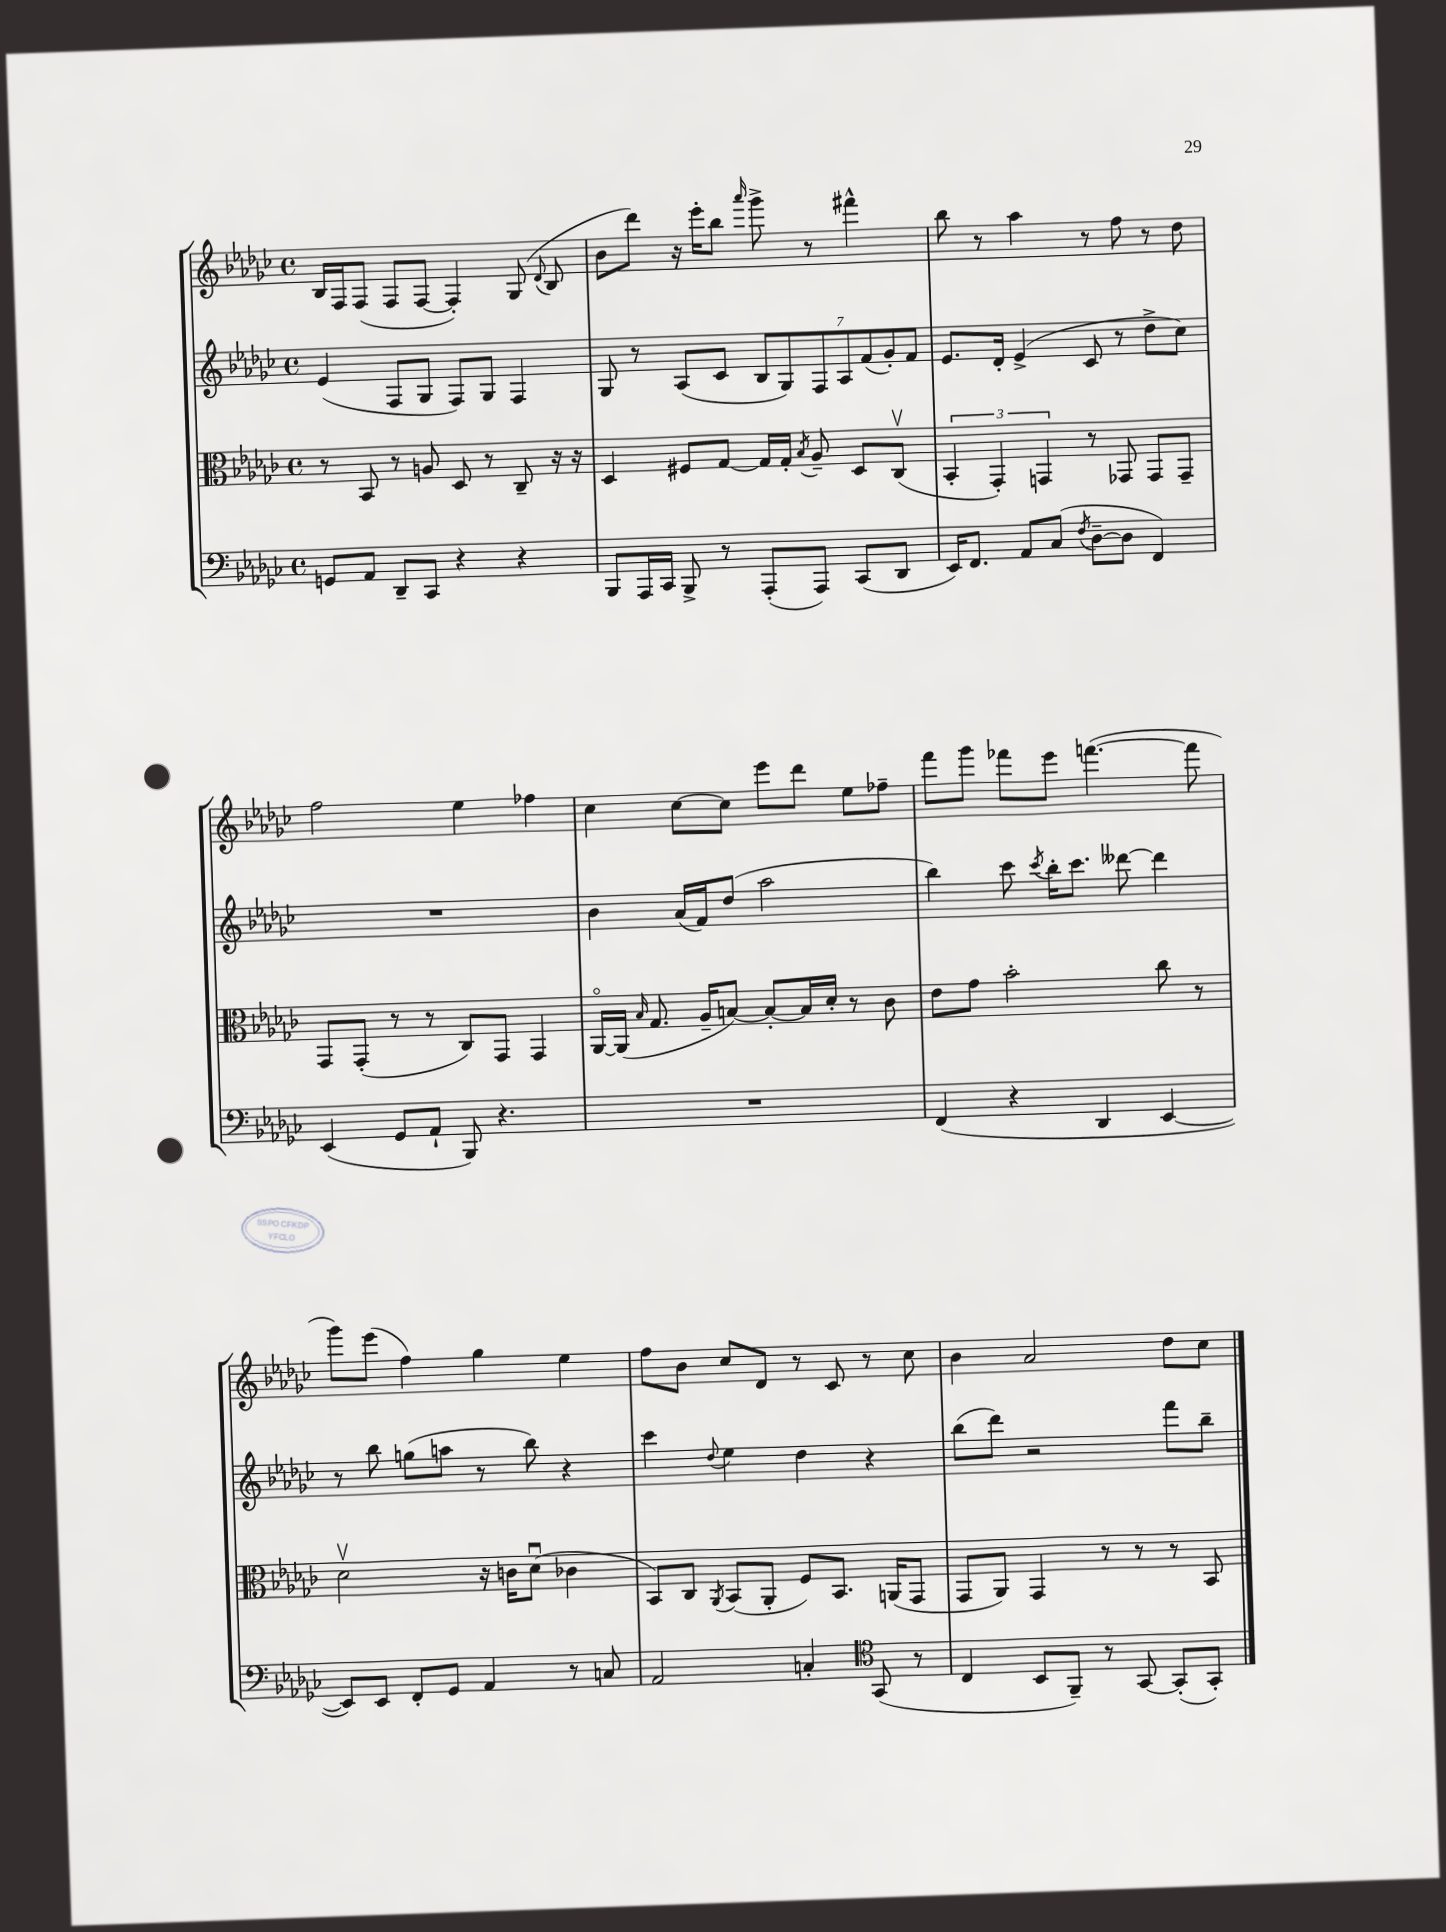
<<
\new StaffGroup <<
\new Staff = "s0" {
    \clef treble \key ges \major \defaultTimeSignature \time 4/4
    \autoBeamOff bes16[ f16 f8]( f8[ f8]~ f4-.) ges8( \appoggiatura { des'8 } bes8 |
    bes'8[ des'''8]) r16 ees'''16[-. bes''8] \grace { aes'''16 } ges'''8-> r8 fis'''4-^ |
    bes''8 r8 aes''4 r8 f''8 r8 des''8 |
    f''2 ees''4 fes''4 |
    ces''4 ces''8[~ ces''8] ees'''8[ des'''8] ees''8[ fes''8]-- |
    f'''8[ ges'''8] fes'''8[ ees'''8] f'''4.~( f'''8 |
    ges'''8[) ees'''8]( f''4) ges''4 ees''4 |
    f''8[ bes'8] ces''8[ des'8] r8 ces'8 r8 ces''8 |
    bes'4 aes'2 des''8[ ces''8] \bar "|." |
}
\new Staff = "s1" {
    \clef treble \key ges \major \defaultTimeSignature \time 4/4
    \autoBeamOff ees'4( f8[ ges8] f8[) ges8] f4 |
    ges8 r8 aes8[( ces'8] \tuplet 7/4 { bes8[ ges8) f8 aes8 f'8( ges'8-.) f'8] } |
    ees'8.[ des'16]-. ees'4->( ces'8 r8 des''8[-> ces''8]) |
    R1 |
    bes'4 aes'16[( f'16) des''8]( aes''2 |
    bes''4) ces'''8 \acciaccatura { ces'''8 } bes''16[-. ces'''8.] deses'''8~ deses'''4 |
    r8 bes''8 g''8[( a''8] r8 bes''8) r4 |
    ces'''4 \appoggiatura { des''8 } ees''4 des''4 r4 |
    bes''8[( des'''8]) r2 f'''8[ bes''8]-- \bar "|." |
}
\new Staff = "s2" {
    \clef alto \key ges \major \defaultTimeSignature \time 4/4
    \autoBeamOff r8 bes,8 r8 a8 des8 r8 ces8-- r16 r16 |
    des4 fis8[ ges8]~ ges16[ ges16]-. \acciaccatura { bes8 } aes8-- des8[ ces8]\upbow( |
    \tuplet 3/2 { bes,4-. ges,4-.) g,4 } r8 ges,8 ges,8[ ges,8]-- |
    ges,8[ ges,8]-.( r8 r8 ces8[) ges,8] ges,4 |
    aes,16[~\flageolet aes,16]( \grace { bes16 } ges8. aes16[-- b8]~) b8[~-. b16 des'16]-. r8 ces'8 |
    ees'8[ ges'8] bes'2-. ces''8 r8 |
    des'2\upbow r16 c'16[ des'8]\downbow( ces'4 |
    bes,8[) ces8] \acciaccatura { aes,8 } bes,8[( aes,8]-. f8[) bes,8.] a,16[( ges,8] |
    ges,8[ aes,8]) ges,4 r8 r8 r8 bes,8 \bar "|." |
}
\new Staff = "s3" {
    \clef bass \key ges \major \defaultTimeSignature \time 4/4
    \autoBeamOff g,8[ aes,8] des,8[-- ces,8] r4 r4 |
    bes,,8[ aes,,16 ces,16] bes,,8-> r8 aes,,8[-.( aes,,8]) ces,8[( des,8] |
    ees,16[) f,8.] aes,8[ ces8]( \acciaccatura { f8 } des8[~-- des8] f,4) |
    ees,4( ges,8[ aes,8]-! bes,,8) r4. |
    R1 |
    f,4( r4 des,4 ees,4~ |
    ees,8[) ees,8] f,8[-. ges,8] aes,4 r8 c8 |
    aes,2 c4-. \clef tenor ges,8( r8 |
    ces4 bes,8[ f,8]--) r8 ges,8~ ges,8[-.( ges,8]-.) \bar "|." |
}
>>
>>
\layout { \context { \Score \remove "Bar_number_engraver" } }
